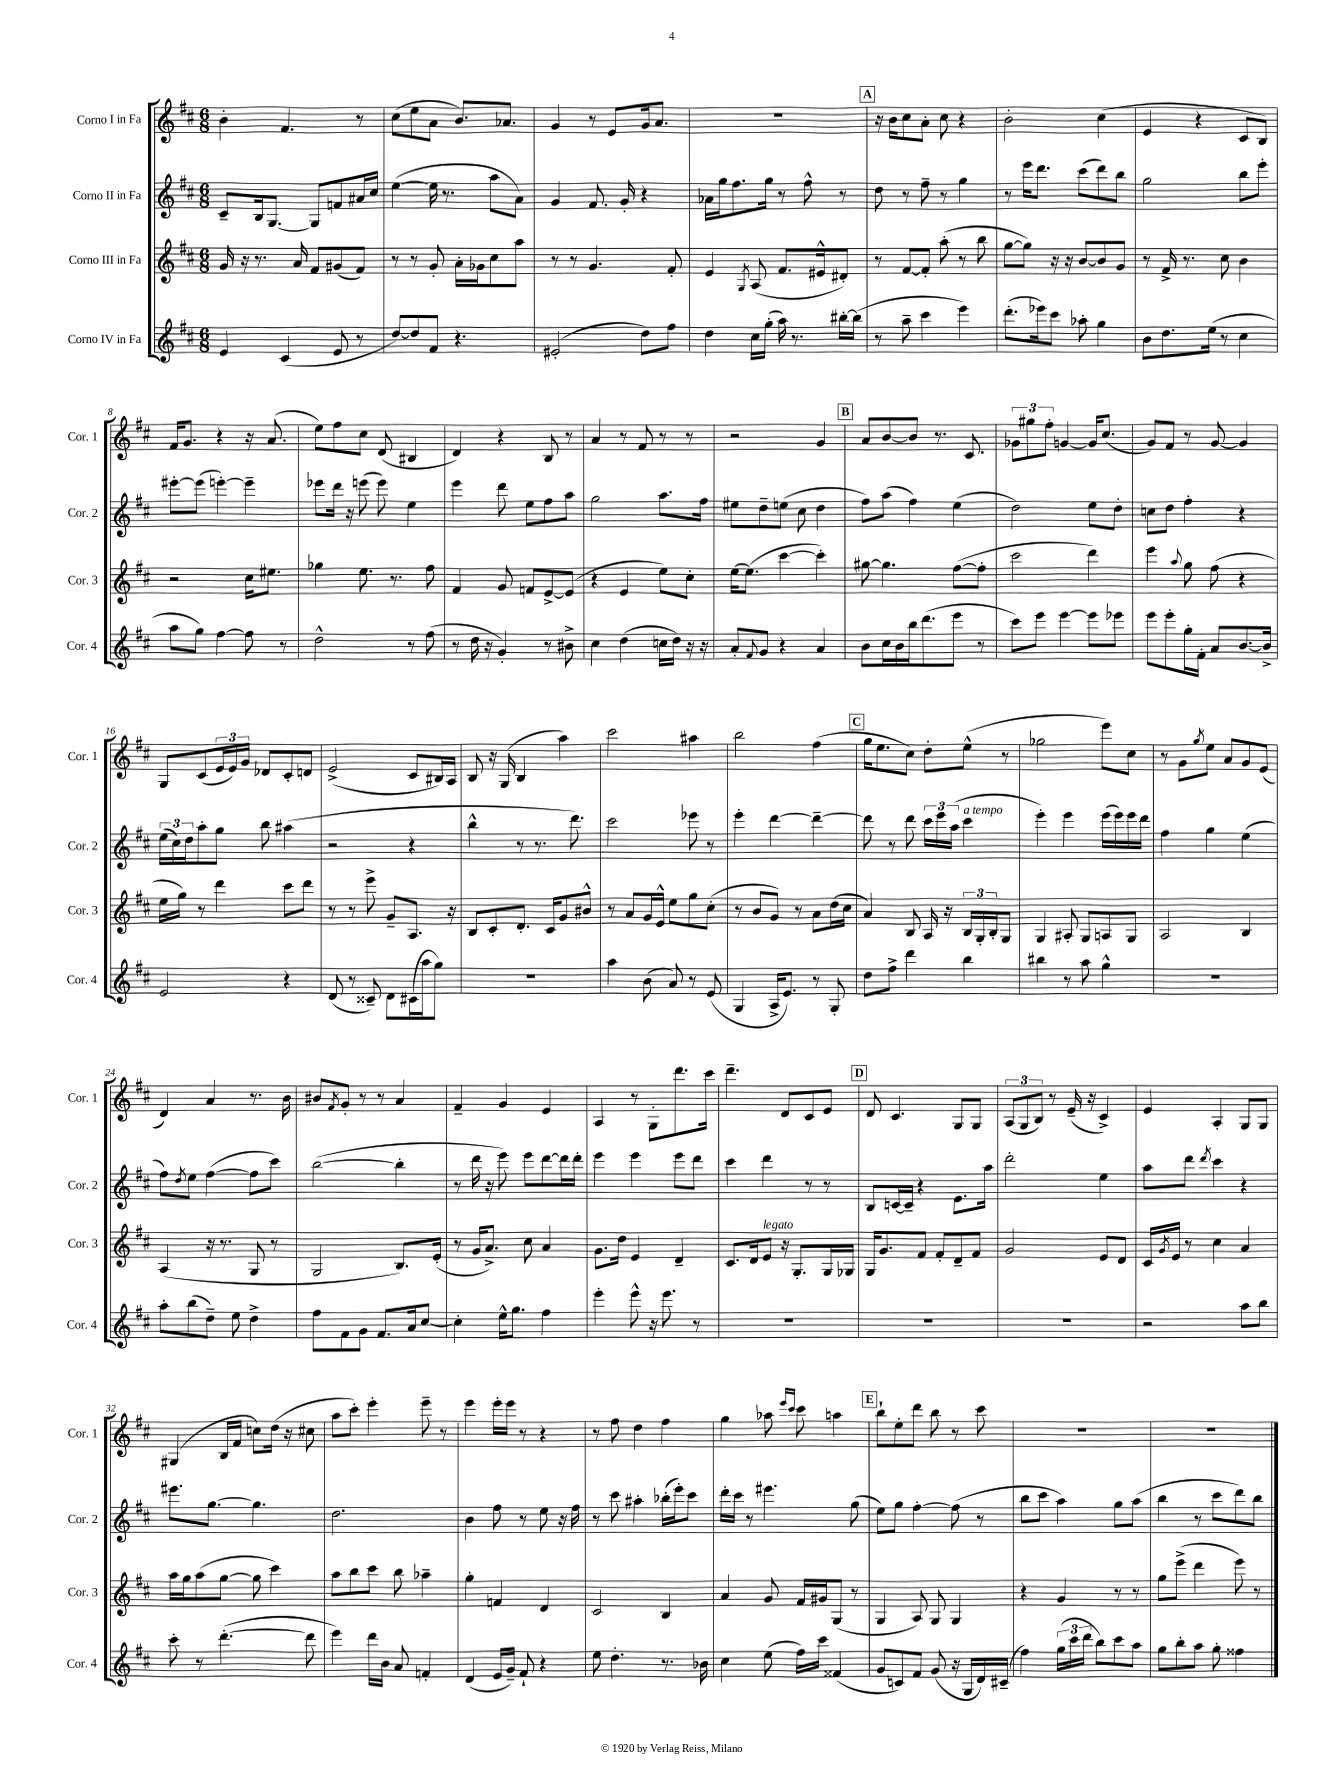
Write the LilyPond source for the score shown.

<<
\new StaffGroup <<
\new Staff = "s0" \with { instrumentName = "Corno I in Fa" shortInstrumentName = "Cor. 1" } {
    \clef treble \key d \major \numericTimeSignature \time 6/8
    b'4-. fis'4. r8 |
    cis''8( e''8 a'8 b'8.) aes'8. |
    g'4 r8 e'8 g'16 a'8. |
    R2. |
    \mark \markup { \box "A" } r16 b'16 cis''8 a'8-. cis''8 r4 |
    b'2-. cis''4( |
    e'4 r4 cis'8 b8) |
    fis'16 g'8. r4 r16 a'8.( |
    e''8) fis''8 cis''8 d'8( bis4 |
    d'4) r4 b8 r8 |
    a'4 r8 fis'8 r8 r8 |
    r2 g'4 |
    \mark \markup { \box "B" } a'8 b'8~ b'8 r8. cis'8. |
    \tuplet 3/2 { ges'8 gis''8 fis''8-. } g'4~ g'16 cis''8.( |
    g'8) fis'8 r8 g'8~ g'4 |
    g8 cis'8( \tuplet 3/2 { e'16 e'16) g'16 } des'8 cis'8-. d'8 |
    e'2->( cis'8 bis16) a16 |
    b8 r16 g16( b4 a''4) |
    cis'''2 ais''4 |
    b''2 fis''4( |
    \mark \markup { \box "C" } g''16 e''8. cis''8) d''8-. e''8-^( r8 |
    ges''2 e'''8) cis''8 |
    r8 g'8 \acciaccatura { g''8 } e''8 a'8 g'8 e'8( |
    d'4) a'4 r8. b'16 |
    bis'8 \acciaccatura { fis'8 } g'8-. r8 r8 a'4 |
    fis'4-- g'4 e'4 |
    a4 r8 g8-. d'''8. cis'''16 |
    d'''4.-- d'8 cis'8 e'8 |
    \mark \markup { \box "D" } d'8 cis'4. g8 g8 |
    \tuplet 3/2 { a8( g8 b8) } r8 e'16--( r16 cis'4->) |
    e'4 a4-. g8 g8 |
    gis4( b16 fis'16 c''8) d''16( r16 cis''8 |
    a''8 cis'''8-.) e'''4-. e'''8-- r8 |
    e'''4 e'''16-. e'''16 r8 r4 |
    r8 fis''8 d''4 fis''4 |
    g''4 aes''8 \grace { e'''16 cis'''16 } cis'''8 a''4 |
    \mark \markup { \box "E" } b''8-! e''8-. d'''8 b''8 r8 cis'''8 |
    R2. |
    R2. \bar "|." |
}
\new Staff = "s1" \with { instrumentName = "Corno II in Fa" shortInstrumentName = "Cor. 2" } {
    \clef treble \key d \major \numericTimeSignature \time 6/8
    cis'8-- b16 g8.~ g8 f'8 ais'16 cis''16 |
    e''4~( e''16 r8. a''8 a'8) |
    g'4 fis'8. g'16-. r4 |
    aes'16 g''16 fis''8. g''16 r8 fis''8-^ r8 |
    \mark \markup { \box "A" } d''8 r8 fis''8-- r8 g''4 |
    r8 e'''16 d'''8. cis'''8( d'''8) b''8 |
    g''2 b''8 e'''8-. |
    eis'''8~-. eis'''8( e'''4~-.) e'''4-- |
    ees'''8 d'''16 r16 e'''8( e'''8) e''4 |
    e'''4 d'''8 e''8 fis''8 a''8 |
    g''2 a''8. fis''16 |
    eis''8 d''8-- e''8( cis''8 d''4 |
    \mark \markup { \box "B" } fis''8) a''8( fis''4) e''4( |
    d''2) e''8 d''8-. |
    c''8 d''8 fis''4-. r4 |
    \tuplet 3/2 { e''16( cis''16) d''16 } a''8-. g''8 b''8 ais''4( |
    r2 r4 |
    b''4-^ r8 r8. d'''8.) |
    cis'''2 ees'''8 r8 |
    e'''4-. d'''4~ d'''4~-- |
    \mark \markup { \box "C" } d'''8 r8 d'''8 \tuplet 3/2 { cis'''16 e'''16 a''16( } cis'''4^\markup { \italic "a tempo" } |
    e'''4-.) e'''4 e'''16( e'''16) e'''16 d'''16 |
    fis''4 g''4 e''4( |
    fis''8) \acciaccatura { d''8 } e''8 fis''4~( fis''8 cis'''8) |
    b''2~( b''4-. |
    r8 d'''16 r16 e'''8) e'''8 d'''8~ d'''16 d'''16-. |
    e'''4 e'''4 e'''8 d'''8 |
    cis'''4 d'''4 r8 r8 |
    \mark \markup { \box "D" } b8 c'16~ c'16-- r4 e'8. a''16 |
    d'''2-. e''4 |
    a''8 d'''8 \acciaccatura { d'''8 } cis'''4 r4 |
    eis'''8. g''8.~ g''4. |
    d''2. |
    b'4 fis''8 r8 e''8 r16 fis''16 |
    r8 cis'''8 ais''4-. bes''16-.( e'''16-.) cis'''8 |
    d'''16-. cis'''16 r8 eis'''4. g''8( |
    \mark \markup { \box "E" } e''8) g''8 fis''4~-. fis''8( r8 |
    b''8 cis'''8 a''4) g''8 a''8( |
    b''4 r8 cis'''8 d'''8) b''8 \bar "|." |
}
\new Staff = "s2" \with { instrumentName = "Corno III in Fa" shortInstrumentName = "Cor. 3" } {
    \clef treble \key d \major \numericTimeSignature \time 6/8
    g'16 r16 r8. a'16 fis'8 gis'8( fis'8) |
    r8 r8 g'8-. a'16-. ges'16 cis''8 a''8 |
    r8 r8 g'4. fis'8-. |
    e'4 \acciaccatura { g8 } a8( fis'8. eis'16-^ dis'8-.) |
    \mark \markup { \box "A" } r8 fis'8~ fis'8-. a''8-.( r8 b''8 |
    g''8~ g''8) r16 r16 b'8~ b'8 g'8 |
    r8 fis'16-> r8. cis''8 b'4 |
    r2 cis''16 eis''8. |
    ges''4 e''8. r8. fis''8 |
    fis'4 g'8 f'8 e'8~-> e'8( |
    r4 e'4 e''8) cis''8-. |
    e''16~ e''8.( cis'''4~ cis'''4-.) |
    \mark \markup { \box "B" } gis''8~ gis''4. fis''8~( fis''8-. |
    cis'''2 d'''4) |
    e'''4 \appoggiatura { a''8 } g''8 fis''8( r4 |
    e''16 g''16) r8 d'''4 cis'''8 d'''8 |
    r8 r8 e'''8-> g'8-- a8. r16 |
    b8 cis'8-. d'8.-. cis'16 g'8 bis'8-^ |
    r8 a'8 g'16 e'16-^ e''8 g''8 cis''8-.( |
    r8 b'8 g'8) r8 a'8 d''16( cis''16 |
    \mark \markup { \box "C" } a'4) b8 a16 r16 \tuplet 3/2 { b16 g16-. b16-. } g8 |
    g4 ais8-. g8 a8 g8 |
    a2 b4 |
    a4( r16 r8. g8 r8 |
    g2 b8.) e'16-.( |
    r8 g'16 a'8.->) cis''8 a'4 |
    g'8. d''16 e'4 d'4-- |
    cis'8. d'16 e'8^\markup { \italic "legato" } r16 g8.-. g16 ges16 |
    \mark \markup { \box "D" } g16 g'8. fis'8 fis'8-. d'8-- fis'8 |
    g'2 e'8 d'8 |
    cis'16 \acciaccatura { g'8 } e'16 r8 cis''4 a'4 |
    a''16 g''16 a''8( g''8~ g''8 cis'''4) |
    a''8 b''8 cis'''8 b''8 aes''4-- |
    g''4-. f'4 d'4 |
    cis'2 b4 |
    a'4 g'8 fis'16 gis'16 g8( r8 |
    \mark \markup { \box "E" } g4 a8) g8 g4 |
    r4 g'4 r8 r8 |
    g''8 e'''8->( d'''4 e'''8) r8 \bar "|." |
}
\new Staff = "s3" \with { instrumentName = "Corno IV in Fa" shortInstrumentName = "Cor. 4" } {
    \clef treble \key d \major \numericTimeSignature \time 6/8
    e'4 cis'4( e'8 r8 |
    d''8~) d''8 fis'8 r4. |
    eis'2-.( d''8) fis''8 |
    d''4 cis''16 g''16-.( a''16) r8. bis''16~-. bis''16( |
    \mark \markup { \box "A" } r8 a''8-- cis'''4 e'''4) |
    d'''8.-.( ees'''16) cis'''8 aes''8-. g''4 |
    b'8 d''8. e''16( r8 cis''4 |
    a''8 g''8) fis''4~ fis''8 r8 |
    d''2-^ r8 fis''8( |
    r8 d''16 r16 g'4-.) r8 bis'8-> |
    cis''4 d''4( c''16 d''16) r16 r16 |
    a'8-. \appoggiatura { fis'8 } g'8 r4 a'4 |
    \mark \markup { \box "B" } b'8 cis''16 b'16 b''16 d'''8.( e'''8 r8 |
    cis'''8) e'''8 e'''4~ e'''8 ees'''8 |
    e'''8 e'''8-. g''16-. fis'16-. a'8 b'8.~ b'16-> |
    e'2 r4 |
    d'8( r8 cisis'8--) d'8 cis'16( a''16 g''8) |
    R2. |
    a''4 b'8( a'8) r8 e'8( |
    g4 a16-> e'8.) r8 g8-. |
    \mark \markup { \box "C" } d''8 fis''8-> d'''4 b''4 |
    bis''4 r8 a''8 g''4-^ |
    R2. |
    a''8-. b''8( d''8--) e''8 d''4-> |
    fis''8 fis'8 g'8 fis'8. a'16 cis''8~ |
    cis''4-. e''16-^ g''8. fis''4 |
    e'''4-. e'''8-^ r16 e'''8. r8 |
    R2. |
    \mark \markup { \box "D" } R2. |
    R2. |
    r2 a''8 b''8 |
    cis'''8-. r8 d'''4.~-.( d'''8 |
    e'''4) d'''16 b'16 a'8 f'4-. |
    d'4( e'16 g'16--) fis'8-! r4 |
    e''8 d''4.-. r8. bes'16 |
    cis''4 e''8( fis''16) cis'''16 fisis'4( |
    \mark \markup { \box "E" } g'8 c'8) fis'8 g'8( r16 g16 d'16) cis'16--( |
    fis''4) \tuplet 3/2 { g''16( cis'''16 d'''16 } b''8) cis'''8 a''8 |
    g''8 b''8-. a''8 g''8-. fisis''4 \bar "|." |
}
>>
>>
